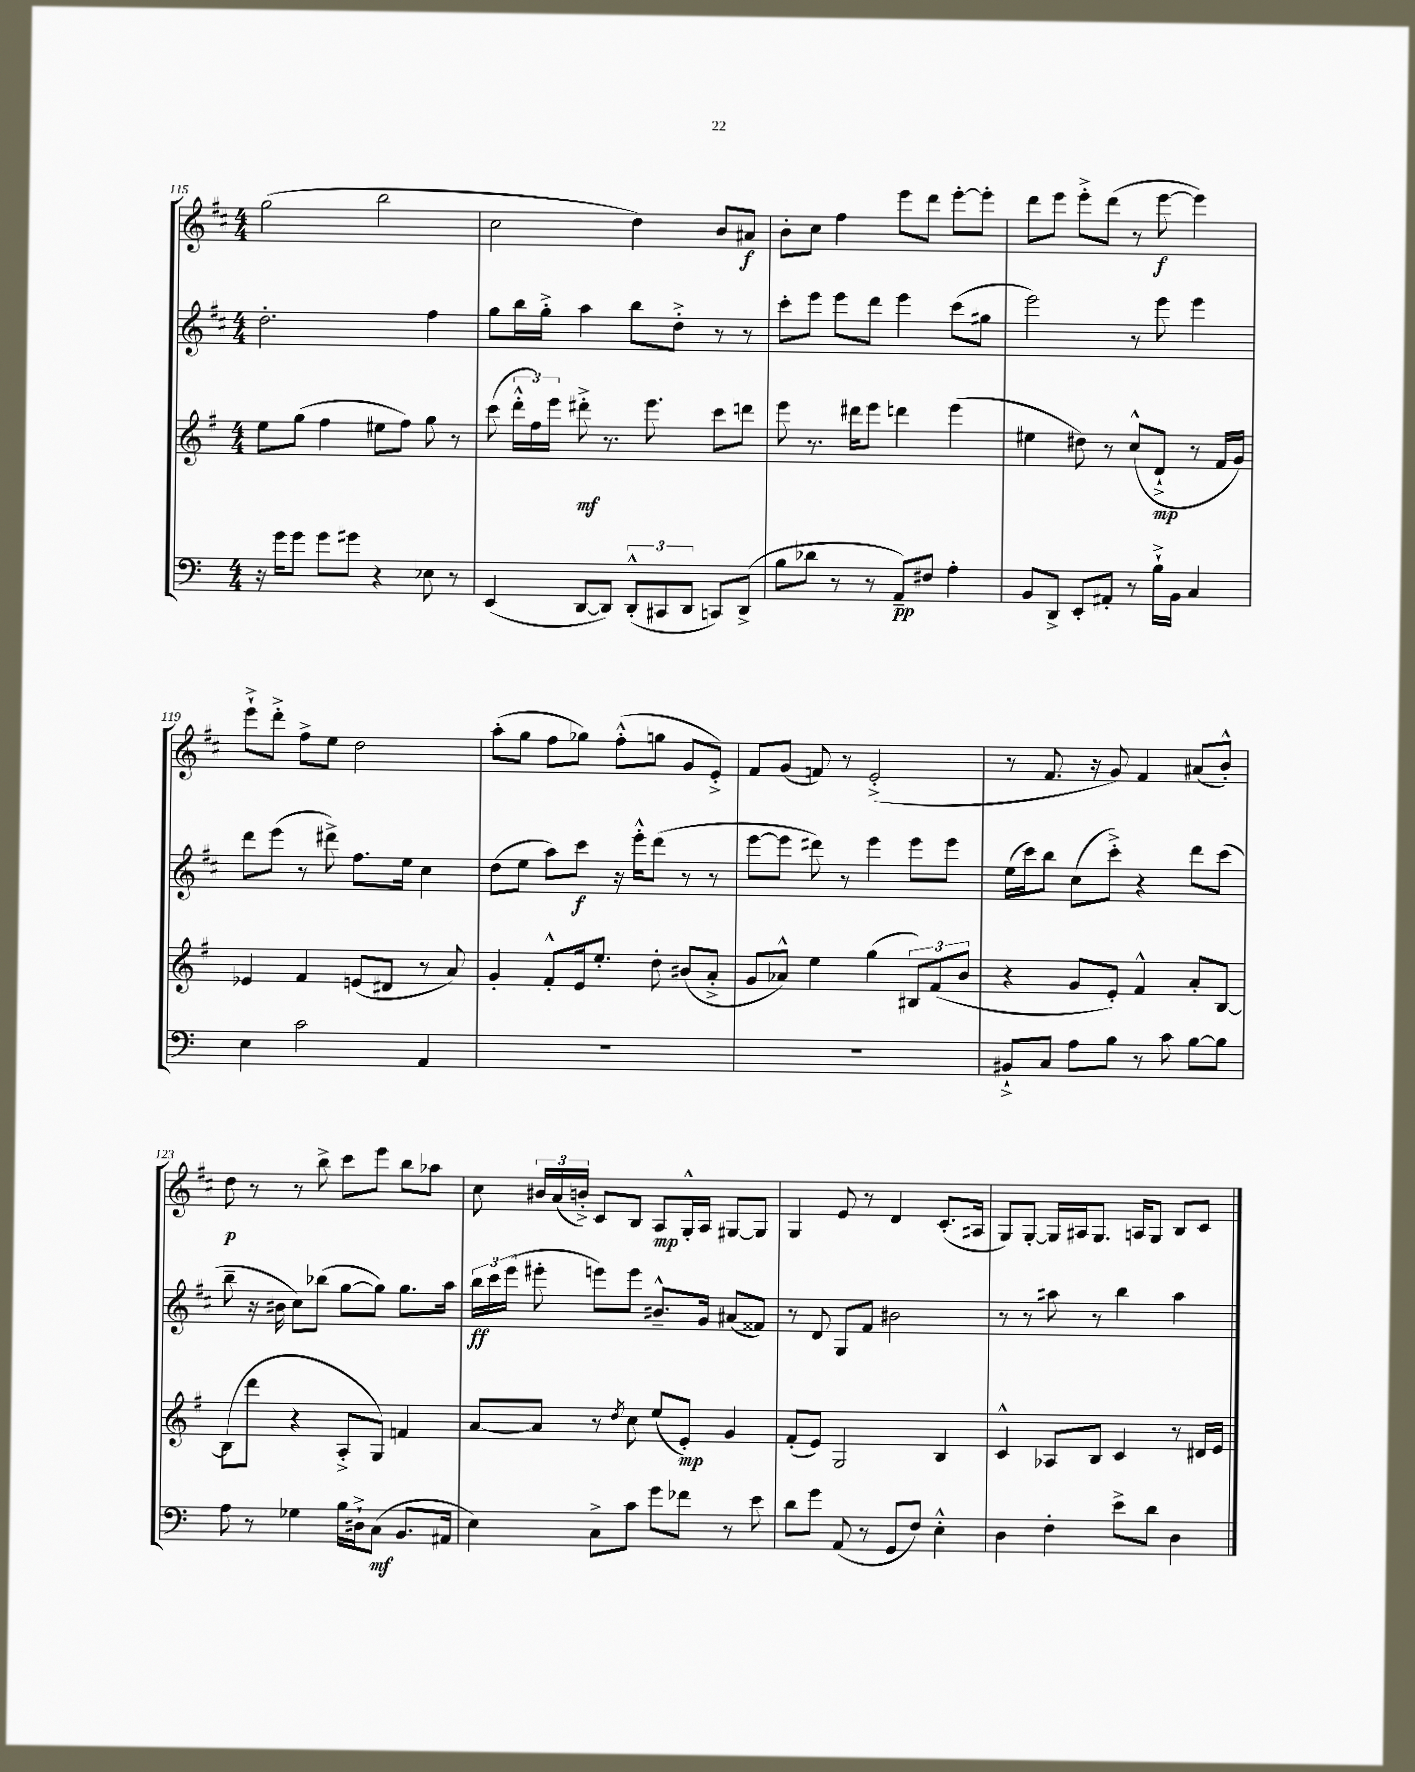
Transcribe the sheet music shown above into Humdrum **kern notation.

**kern	**dynam	**kern	**dynam	**kern	**dynam	**kern	**dynam
*part4	*part4	*part3	*part3	*part2	*part2	*part1	*part1
*staff4	*staff4	*staff3	*staff3	*staff2	*staff2	*staff1	*staff1
*clefF4	*	*clefG2	*	*clefG2	*	*clefG2	*
*k[]	*	*k[f#]	*	*k[f#c#]	*	*k[f#c#]	*
*M4/4	*	*M4/4	*	*M4/4	*	*M4/4	*
=115	=115	=115	=115	=115	=115	=115	=115
16r	.	8ee\L	.	2.dd'\	.	(2gg\	.
16g\KL	.	.	.	.	.	.	.
8g\J	.	(8gg\J	.	.	.	.	.
8g\L	.	4ff#\	.	.	.	.	.
8g#X\J	.	.	.	.	.	.	.
4r	.	8ee#X\L	.	.	.	2bb\	.
.	.	8ff#\J)	.	.	.	.	.
8E-X\	.	8gg\	.	4ff#\	.	.	.
8r	.	8r	.	.	.	.	.
=116	=116	=116	=116	=116	=116	=116	=116
(4EE/	.	(8ccc\	.	8gg\L	.	2cc#\	.
.	.	24ddd'^^\LL	.	16bb\L	.	.	.
.	.	24ff#\)	.	.	.	.	.
.	.	.	.	16gg'^\JJ	.	.	.
.	.	24eee\JJ	.	.	.	.	.
[8DD/L	.	8ddd#X'^\	mf	4aa\	.	.	.
8DD/J])	.	8.r	.	.	.	.	.
(12DD'^^/L	.	.	.	8bb\L	.	4dd\)	.
.	.	8.eee\	.	.	.	.	.
12CC#X/	.	.	.	.	.	.	.
.	.	.	.	8dd'^\J	.	.	.
12DD/J	.	.	.	.	.	.	.
8CCn/L)	.	8ccc\L	.	8r	.	8b/L	.
(8DD^/J	.	8dddn\J	.	8r	.	8a#X/J	f
=117	=117	=117	=117	=117	=117	=117	=117
8B\L	.	8eee\	.	8ccc#'\L	.	8b'\L	.
8d-X\J	.	8.r	.	8eee\J	.	8cc#\J	.
8r	.	.	.	8eee\L	.	4ff#\	.
.	.	16ddd#X\KL	.	.	.	.	.
8r	.	8eee\J	.	8ddd\J	.	.	.
8AA~/L)	pp	4dddn\	.	4eee\	.	8eee\L	.
8F#X/J	.	.	.	.	.	8ddd\J	.
4A'\	.	(4eee\	.	(8ccc#\L	.	[8eee'\L	.
.	.	.	.	8gg#X\J	.	8eee'\J]	.
=118	=118	=118	=118	=118	=118	=118	=118
8BB/L	.	4ee#X\	.	2eee\)	.	8ddd\L	.
8DD^/J	.	.	.	.	.	8eee\J	.
8EE'/L	.	8dd#X\)	.	.	.	8eee'^\L	.
8AA#X'/J	.	8r	.	.	.	(8ddd\J	.
8r	.	(8cc^^/L	.	8r	.	8r	.
16B`^\LL	.	8d`^/J	mp	8eee\	.	[8eee\	f
16BB\JJ	.	.	.	.	.	.	.
4C/	.	8r	.	4eee\	.	4eee\])	.
.	.	16f#/LL	.	.	.	.	.
.	.	16g/JJ)	.	.	.	.	.
!!LO:LB:g=z
=119	=119	=119	=119	=119	=119	=119	=119
4E\	.	4e-X/	.	8ddd\L	.	8eee`^\L	.
.	.	.	.	(8eee\J	.	8ddd'^\J	.
2c\	.	4f#/	.	8r	.	8ff#^\L	.
.	.	.	.	8ddd#X^\)	.	8ee\J	.
.	.	(8en/L	.	8.ff#\L	.	2dd\	.
.	.	8d#X/J	.	.	.	.	.
.	.	.	.	16ee\Jk	.	.	.
4AA/	.	8r	.	4cc#\	.	.	.
.	.	8a/)	.	.	.	.	.
=120	=120	=120	=120	=120	=120	=120	=120
1r	.	4g'/	.	(8dd\L	.	(8aa'\L	.
.	.	.	.	8ee\J	.	8gg\J	.
.	.	8f#'^^/L	.	8aa\L)	.	8ff#\L	.
.	.	16e/k	.	8ccc#\J	f	8gg-X\J)	.
.	.	8.ee'/J	.	.	.	.	.
.	.	.	.	16r	.	(8ff#'^^\L	.
.	.	.	.	16eee'^^\KL	.	.	.
.	.	8dd'\	.	(8ddd\J	.	8ggn\J	.
.	.	(8b#X/L	.	8r	.	8g/L	.
.	.	8a'^/J	.	8r	.	8e'^/J)	.
=121	=121	=121	=121	=121	=121	=121	=121
1r	.	8g/L	.	[8eee\L	.	8f#/L	.
.	.	8a-X^^/J)	.	8eee\J]	.	(8g/J	.
.	.	4ee\	.	8ddd#X\)	.	8fn/)	.
.	.	.	.	8r	.	8r	.
.	.	(4gg\	.	4eee\	.	(2e'^/	.
.	.	12B#X/L)	.	8eee\L	.	.	.
.	.	(12f#/	.	.	.	.	.
.	.	.	.	8eee\J	.	.	.
.	.	12b/J	.	.	.	.	.
=122	=122	=122	=122	=122	=122	=122	=122
8BB#X`^/L	.	4r	.	(16ee\LL	.	8r	.
.	.	.	.	16ccc#\J)	.	.	.
8C/J	.	.	.	8bb\J	.	8.f#/	.
8A\L	.	8g/L	.	(8cc#\L	.	.	.
.	.	.	.	.	.	16r	.
8B\J	.	8e'/J)	.	8ccc#'^\J)	.	8g/)	.
8r	.	4f#^^/	.	4r	.	4f#/	.
8c\	.	.	.	.	.	.	.
[8B\L	.	8a'/L	.	8ddd\L	.	(8a#X/L	.
8B\J]	.	[8B/J	.	(8ccc#\J	.	8b'^^/J)	.
!!LO:LB:g=z
=123	=123	=123	=123	=123	=123	=123	=123
8A\	.	(8B\L]	.	8bb~\	.	8dd\	p
8r	.	8ddd\J	.	16r	.	8r	.
.	.	.	.	16b#X\	.	.	.
4G-X\	.	4r	.	8cc#\L)	.	8r	.
.	.	.	.	(8bb-X\J	.	8bb^\	.
16B\LL	.	8A'^/L	.	[8gg\L	.	8ccc#\L	.
16D#X`^\J	.	.	.	.	.	.	.
(8C\J	mf	8G/J)	.	8gg\J])	.	8eee\J	.
8.BB/L	.	4fn/	.	8.gg\L	.	8bb\L	.
.	.	.	.	.	.	8aa-X\J	.
16AA#X/Jk	.	.	.	16aa\Jk	.	.	.
=124	=124	=124	=124	=124	=124	=124	=124
4E\)	.	[8a/L	.	24bb\LL	ff	8cc#\	.
.	.	.	.	24ccc#\	.	.	.
.	.	.	.	(24eee\JJ	.	.	.
.	.	8a/J]	.	8eee#X'\	.	24b#X/LL	.
.	.	.	.	.	.	(24a/	.
.	.	.	.	.	.	24bn'^/JJ)	.
8C^\L	.	8r	.	8eeen\L)	.	8c#/L	.
.	.	8qdd/	.	.	.	.	.
8c\J	.	8cc\	.	8eee\J	.	8B/J	.
8g\L	.	(8ee/L	.	8.b#X~^^/L	.	8A/L	mp
8f-X\J	.	8e'/J)	mp	.	.	16G'^^/L	.
.	.	.	.	16g/Jk	.	16A/JJ	.
8r	.	4g/	.	(8a#X/L	.	[8G#X/L	.
8e\	.	.	.	8f##X/J)	.	8G#/J]	.
=125	=125	=125	=125	=125	=125	=125	=125
8d\L	.	(8f#'/L	.	8r	.	4G/	.
8g\J	.	8e/J)	.	8d/	.	.	.
(8AA/	.	2G/	.	8G/L	.	8e/	.
8r	.	.	.	8f#/J	.	8r	.
8GG/L	.	.	.	2b#X\	.	4d/	.
8F/J)	.	.	.	.	.	.	.
4E'^^\	.	4B/	.	.	.	(8.c#'/L	.
.	.	.	.	.	.	16A#X/Jk	.
=126	=126	=126	=126	=126	=126	=126	=126
4D\	.	4c^^/	.	8r	.	8G/L)	.
.	.	.	.	8r	.	[8G'/J	.
4F'\	.	8A-X/L	.	8aa#X\	.	16G/LL]	.
.	.	.	.	.	.	16A#X/J	.
.	.	8B/J	.	8r	.	8.G/J	.
8e^\L	.	4c/	.	4bb\	.	.	.
.	.	.	.	.	.	16An/KL	.
8d\J	.	.	.	.	.	8G/J	.
4D\	.	8r	.	4aa#\	.	8B/L	.
.	.	16d#X/LL	.	.	.	8c#/J	.
.	.	16e/JJ	.	.	.	.	.
==	==	==	==	==	==	==	==
*-	*-	*-	*-	*-	*-	*-	*-
